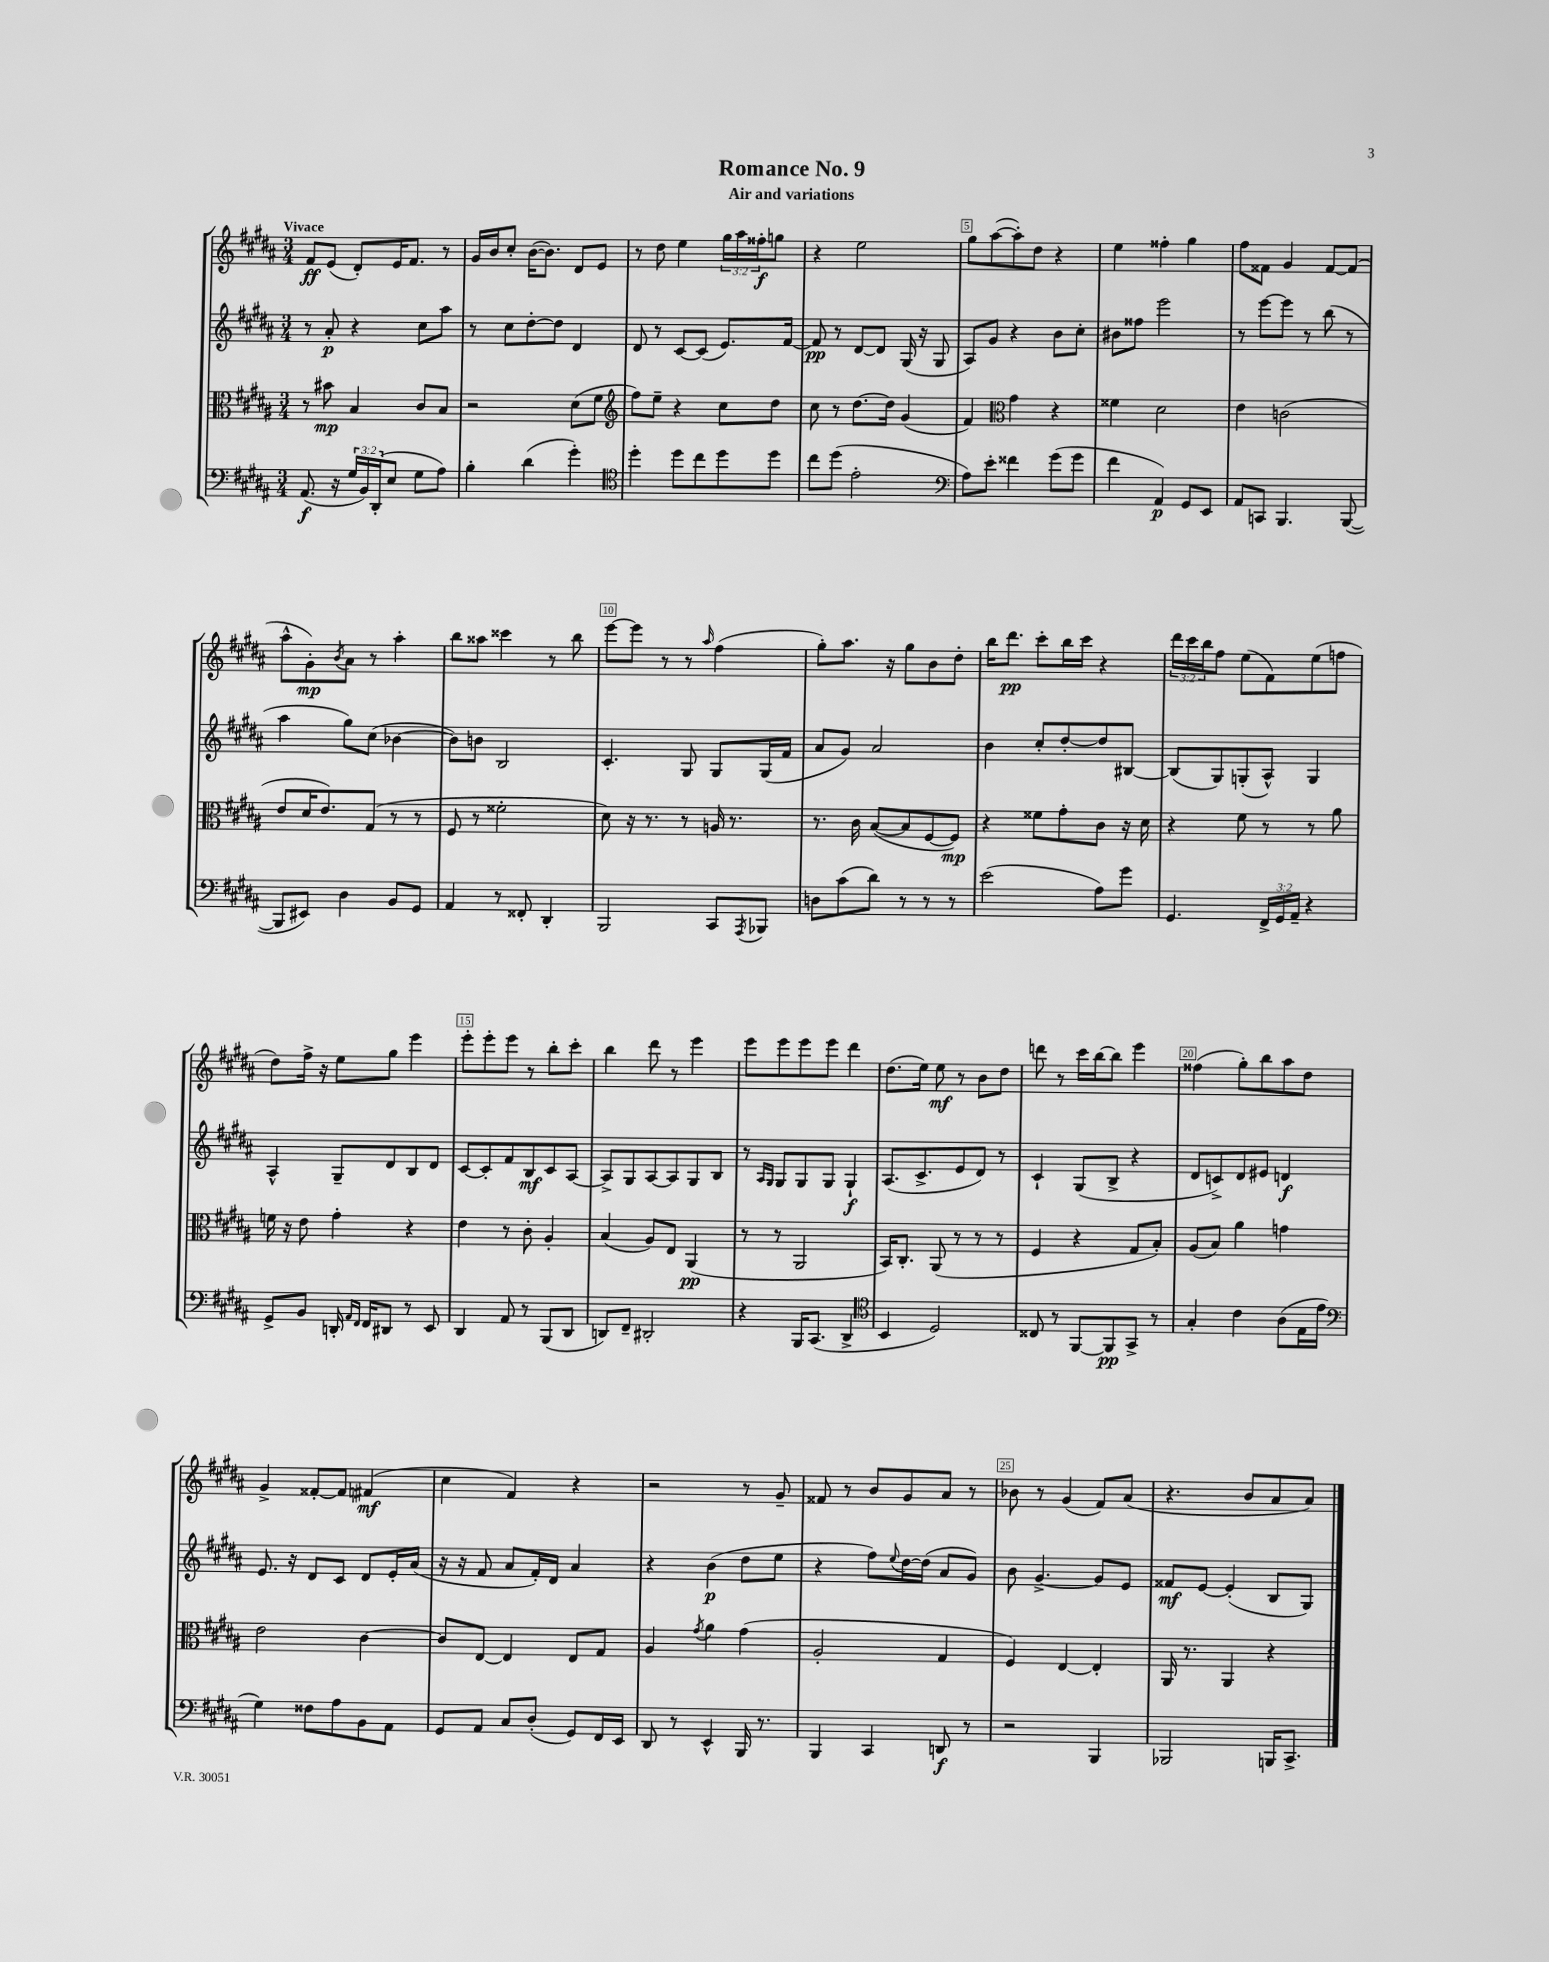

**kern	**kern	**kern	**kern
*staff4	*staff3	*staff2	*staff1
*clefF4	*clefC3	*clefG2	*clefG2
*k[f#c#g#d#a#]	*k[f#c#g#d#a#]	*k[f#c#g#d#a#]	*k[f#c#g#d#a#]
*M3/4	*M3/4	*M3/4	*M3/4
(8.AA#	8r	8r	8f#
.	8b#	8a#'	(8e
16r	.	.	.
24G#	4B	4r	8d#')
24BB)	.	.	.
(24DD#'	.	.	.
8E	.	.	16e
.	.	.	8.f#
8G#	8c#	8cc#	.
8A#)	8B	8aa#	8r
=	=	=	=
4B'	2r	8r	16g#
.	.	.	16b
.	.	8cc#	8cc#'
(4d#	.	[8dd#'	([16b
.	.	.	8.b])
.	.	8dd#]	.
4g#')	(8d#	4d#	8d#
.	8f#	.	8e
=	=	=	=
*clefC4	*clefG2	*	*
4dd#'	8ff#)	8d#	8r
.	8ee~	8r	8dd#
8dd#	4r	[8c#	4ee
8cc#	.	(8c#]	.
8dd#	8cc#	8.e)	24gg#
.	.	.	24aa#
.	.	.	24ff##'
8dd#	8dd#	.	8gg
.	.	[16f#	.
=	=	=	=
8cc#	8cc#	8f#]	4r
(8dd#	8r	8r	.
2e'	[8.dd#	[8d#	2ee
.	.	8d#]	.
.	16dd#]	.	.
.	(4g#	(16G#	.
.	.	16r	.
.	.	8G#	.
=	=	=	=
*clefF4	*	*	*
8A#)	4f#)	8A#)	8gg#
8e'	.	8g#	([8aa#
*	*clefC3	*	*
4f##	4g#	4r	8aa#'])
.	.	.	8dd#
(8g#	4r	8b	4r
8g#	.	8cc#'	.
=	=	=	=
4f#	4f##	8b#	4ee
.	.	8ff##	.
4AA#)	2d#	2eee	4ff##'
8GG#	.	.	4gg#
8EE	.	.	.
=	=	=	=
8AA#	4e	8r	8ff#
8CC	.	[8eee	8f##
4.BBB	(2c	8eee]	4g#
.	.	8r	.
.	.	(8bb	[8f##
([8BBB	.	8r	(8f##]
=	=	=	=
8BBB]	8e	4aa#	8aa#^^
8EE#)	16d#	.	8g#')
.	8.e)	.	.
.	.	.	8qb
4D#	.	8gg#)	8a#
.	(8G#	(8cc#	8r
8BB	8r	[4b-	4aa#'
8GG#	8r	.	.
=	=	=	=
4AA#	8F#	8b-])	8bb
.	8r	8b	8aa##
8r	2f##'	2B	4ccc##
8FF##'	.	.	.
4DD#'	.	.	8r
.	.	.	8bb
=	=	=	=
2BBB	8d#)	4.c#'	[8eee
.	16r	.	8eee]
.	8.r	.	.
.	.	.	8r
.	8r	8G#	8r
.	.	.	16qqaa#
8CC#	16A	8G#	(4ff#
.	8.r	.	.
8qAAA#	.	.	.
8BBB-	.	(16G#	.
.	.	16f#	.
=	=	=	=
8D	8.r	8a#	8gg#')
(8c#	.	8g#)	8.aa#
.	16c#	.	.
8d#)	([8B	2a#	.
.	.	.	16r
8r	8B]	.	8gg#
8r	[8F#	.	8b
8r	8F#])	.	8dd#'
=	=	=	=
(2e	4r	4b	16bb
.	.	.	8.ddd#
.	8f##	8cc#'	8ccc#'
.	8g#'	[8dd#'	16bb
.	.	.	16ccc#
8A#)	8c#	8dd#]	4r
8g#	16r	[8B#	.
.	16d#	.	.
=	=	=	=
4.GG#	4r	(8B#]	24ddd#
.	.	.	24ccc#
.	.	.	24bb
.	.	8G#)	8ff#
.	8f#	(8G'	(8ee
24FF#^	8r	8A#^^)	8f#)
24GG#	.	.	.
24AA#~	.	.	.
4r	8r	4G	(8ee
.	8a#	.	8ff
=	=	=	=
8GG#^	16f	4A#^^	8dd#)
.	16r	.	.
8BB	8e	.	16ff#^
.	.	.	16r
16DD'	4g#'	8G#~	8ee
16qqAA#	.	.	.
16qqFF#	.	.	.
16FF#	.	.	.
8DD#	.	8d#	8gg#
8r	4r	8B	4eee
8EE	.	8d#	.
=	=	=	=
4DD#	4e	[8c#	8eee'
.	.	8c#']	8eee'
8AA#	8r	8f#	8eee
8r	8c#'	8B	8r
(8BBB	4A#'	8c#	8bb'
8DD#	.	[8A#	8ccc#'
=	=	=	=
8DD)	(4B	8A#^]	4bb
8FF#~	.	8G#	.
2DD#'	8A#)	[8A#	8ddd#
.	8E	8A#]	8r
.	(4AA#	8G#	4eee
.	.	8B	.
=	=	=	=
4r	8r	8r	8eee
.	.	16qqA#	.
.	.	16qqG#	.
.	8r	8G#	8eee
16BBB	2AA#	8G#	8eee
(8.CC#	.	.	.
.	.	8G#	8eee
4DD#^	.	4G#`	4ddd#
=	=	=	=
*clefC4	*	*	*
4BB	16BB)	(8.A#	(8.dd#
.	8.C#'	.	.
.	.	8.c#^	16ee)
2D#)	(8AA#	.	8ee
.	8r	8e	8r
.	8r	8d#)	8b
.	8r	8r	8dd#
=	=	=	=
8C##	4F#	4c#`	8ddd
8r	.	.	8r
[8FF#	4r	(8G#	16ccc#
.	.	.	[16bb
8FF#]	.	8B^	8bb]
8GG#^	8G#	4r	4eee
8r	8B')	.	.
=	=	=	=
4G#'	(8A#	8d#	(4ff##
.	8B)	8c^)	.
4c#	4a#	8d#	8gg#')
.	.	8e#	8bb
(8A#	4g	4d	8aa#
16E	.	.	8dd#
16e	.	.	.
=	=	=	=
*clefF4	*	*	*
4G#)	2e	8.e	4g#^
.	.	16r	.
8F##	.	8d#	[8f##'
8A#	.	8c#	8f##]
8BB	[4c#	8d#	(4f#
8AA#	.	16e'	.
.	.	(16a#	.
=	=	=	=
8GG#	8c#]	16r	4cc#
.	.	16r	.
8AA#	[8E	8f#	.
8C#	4E]	8a#	4f#)
(8D#'	.	16f#')	.
.	.	16d#	.
8GG#)	8E	4a#	4r
16FF#	8G#	.	.
16EE	.	.	.
=	=	=	=
8DD#	4A#	4r	2r
8r	.	.	.
.	8qg#	.	.
4EE^^	4a#	(4b	.
16BBB	(4g#	8dd#	8r
8.r	.	.	.
.	.	8ee	8g#~
=	=	=	=
4BBB	2A#'	4r	8f##
.	.	.	8r
4CC#	.	8ff#)	8b
.	.	8qqee	.
.	.	[16dd#	8g#
.	.	(16dd#]	.
8DD	4G#	8a#	8a#
8r	.	8g#)	8r
=	=	=	=
2r	4F#)	8b	8b-
.	.	[4.g#^	8r
.	[4E	.	(4g#
4BBB	4E']	8g#]	8f#)
.	.	8e	(8a#
=	=	=	=
2BBB-	16AA#	8f##	4.r
.	8.r	.	.
.	.	[8e	.
.	4AA#	(4e']	.
.	.	.	8b
16BBB	4r	8B	8a#
8.CC#^	.	.	.
.	.	8G#)	8a#)
==	==	==	==
*-	*-	*-	*-
